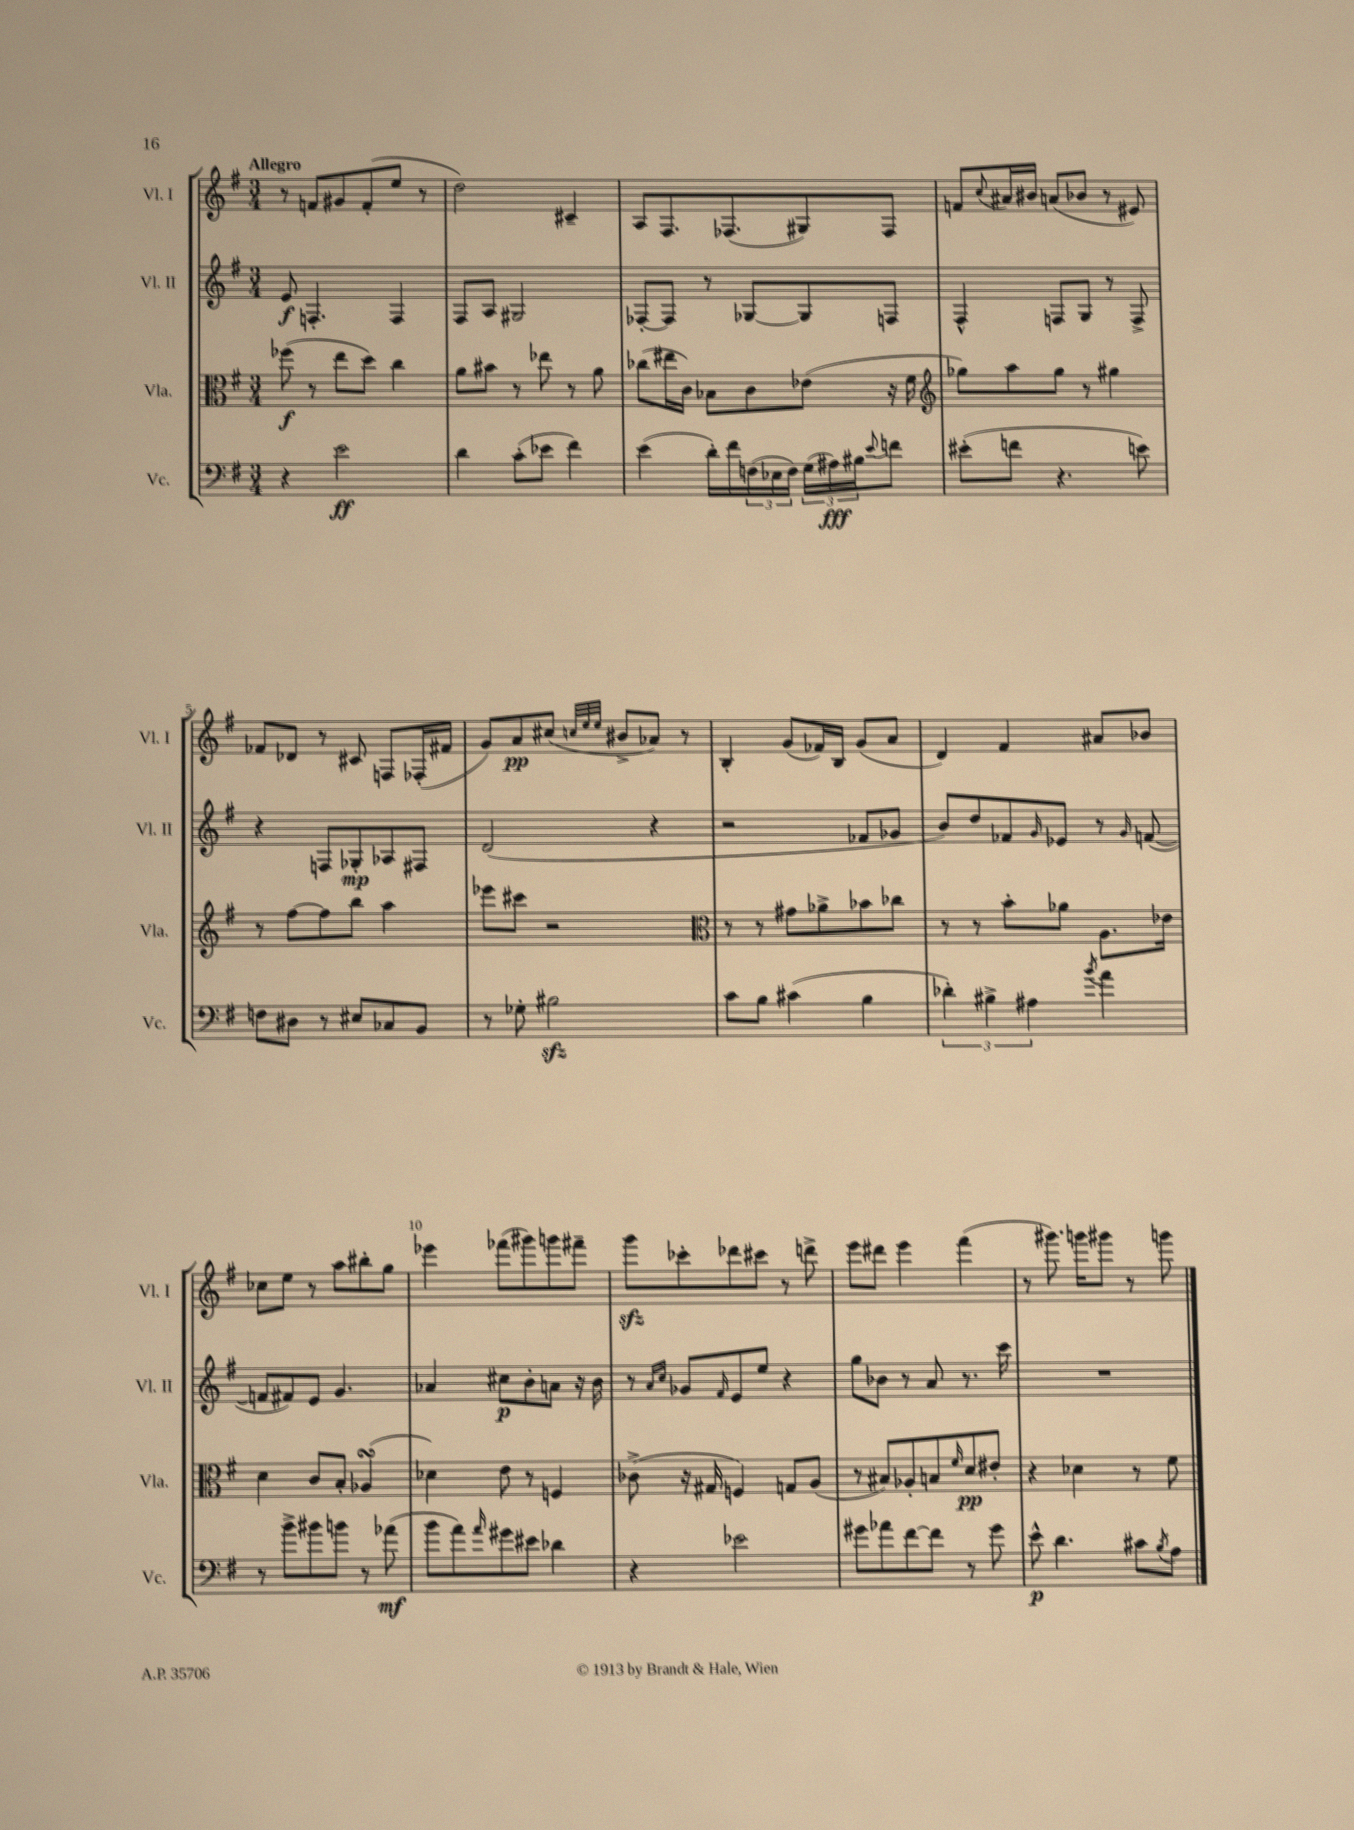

**kern	**dynam	**kern	**dynam	**kern	**dynam	**kern	**dynam
*part4	*part4	*part3	*part3	*part2	*part2	*part1	*part1
*staff4	*staff4	*staff3	*staff3	*staff2	*staff2	*staff1	*staff1
*I"Vc.	*	*I"Vla.	*	*I"Vl. II	*	*I"Vl. I	*
*I'Vc.	*	*I'Vla.	*	*I'Vl. II	*	*I'Vl. I	*
*clefF4	*	*clefC3	*	*clefG2	*	*clefG2	*
*k[f#]	*	*k[f#]	*	*k[f#]	*	*k[f#]	*
*M3/4	*	*M3/4	*	*M3/4	*	*M3/4	*
=1	=1	=1	=1	=1	=1	=1	=1
!	!	!	!	!	!	!LO:TX:a:B:t=Allegro	!
4r	.	(8ff-X\	f	8e/	f	8r	.
.	.	8r	.	4.Fn'/	.	8fn/L	.
2e\	ff	8ee\L	.	.	.	8g#X/	.
.	.	8dd\J)	.	.	.	(8f'/	.
.	.	4cc\	.	4F/	.	8ee/J	.
.	.	.	.	.	.	8r	.
=2	=2	=2	=2	=2	=2	=2	=2
4d\	.	8a\L	.	8F#/L	.	2dd\)	.
.	.	8b#X\J	.	8A/J	.	.	.
(8c'\L	.	8r	.	2G#X/	.	.	.
8e-X\J	.	8ee-X\	.	.	.	.	.
4f#\)	.	8r	.	.	.	4c#X~/	.
.	.	8a\	.	.	.	.	.
=3	=3	=3	=3	=3	=3	=3	=3
(4e\	.	(8cc-X\L	.	[8F-X'/L	.	8A/L	.
.	.	16ee#X\L	.	8F-/J]	.	8.F#/	.
.	.	16c\JJ)	.	.	.	.	.
16d'\LL)	.	8B-X\L	.	8r	.	.	.
16f#\	.	.	.	.	.	(8.F-X/	.
(24Fn\	.	8c\	.	[8G-X/L	.	.	.
24E-X\	.	.	.	.	.	.	.
24F\JJ)	.	.	.	.	.	.	.
(24G\LL	.	(8e-X\J	.	8G-/]	.	8G#X/)	.
24A#X\)	fff	.	.	.	.	.	.
24B#X\J	.	.	.	.	.	.	.
8qqe/	.	.	.	.	.	.	.
8fn\J	.	16r	.	8Fn/J	.	8F-/J	.
.	.	16f#\	.	.	.	.	.
=4	=4	=4	=4	=4	=4	=4	=4
*	*	*clefG2	*	*	*	*	*
(8e#X'\L	.	8gg-X\L)	.	4F#^^/	.	8fn/L	.
.	.	.	.	.	.	8qqcc/	.
8fn\J	.	8aa\	.	.	.	16a#X/L	.
.	.	.	.	.	.	16b#X/JJ	.
4.r	.	8gg-\J	.	8Fn/L	.	(8an/L	.
.	.	8r	.	8G/J	.	8b-X/J	.
.	.	4gg#X\	.	8r	.	8r	.
8en\)	.	.	.	8F^/	.	8e#X/)	.
!!LO:LB:g=z
=5	=5	=5	=5	=5	=5	=5	=5
8Fn\L	.	8r	.	4r	.	8f-X/L	.
8D#X\J	.	[8ff#\L	.	.	.	8d-X/J	.
8r	.	8ff#\]	.	8Fn/L	.	8r	.
8E#X/L	.	8bb\J	.	8G-X'/	mp	8c#X/	.
8C-X/	.	4aa\	.	8A-X/	.	8Fn/L	.
8BB/J	.	.	.	8F#X/J	.	(16F-X'/L	.
.	.	.	.	.	.	16f#X/JJ	.
=6	=6	=6	=6	=6	=6	=6	=6
8r	.	8eee-X\L	.	(2d/	.	8g/L)	.
8G-X'\	.	8ccc#X\J	.	.	.	8a/	pp
2B#Xzz\	.	2r	.	.	.	(8cc#X/J	.
.	.	.	.	.	.	32qqccn/LLL	.
.	.	.	.	.	.	32qqee/	.
.	.	.	.	.	.	32qqee/JJJ	.
.	.	.	.	.	.	8b#X^/L	.
.	.	.	.	4r	.	8a-X/J)	.
.	.	.	.	.	.	8r	.
=7	=7	=7	=7	=7	=7	=7	=7
*	*	*clefC3	*	*	*	*	*
8c\L	.	8r	.	2r	.	4B'/	.
8B\J	.	8r	.	.	.	.	.
(4c#X\	.	8g#X\L	.	.	.	(8g/L	.
.	.	8a-X^\	.	.	.	16f-X/L)	.
.	.	.	.	.	.	16B/JJ	.
4B\	.	8b-X\	.	8f-X/L	.	(8g/L	.
.	.	8cc-X\J	.	8g-X/J	.	8a/J	.
=8	=8	=8	=8	=8	=8	=8	=8
6d-X'\)	.	8r	.	8b/L)	.	4d/)	.
.	.	8r	.	8dd/	.	.	.
6B#X^\	.	.	.	.	.	.	.
.	.	8b'\L	.	8f-X/	.	4f#/	.
6A#X\	.	.	.	.	.	.	.
.	.	.	.	16qqg/	.	.	.
.	.	8a-X\J	.	8e-X/J	.	.	.
8qb/	.	.	.	.	.	.	.
4a\	.	8.A\L	.	8r	.	8a#X/L	.
.	.	.	.	16qqg/	.	.	.
.	.	.	.	([8fn/	.	8b-X/J	.
.	.	16e-X\Jk	.	.	.	.	.
!!LO:LB:g=z
=9	=9	=9	=9	=9	=9	=9	=9
8r	.	4d\	.	8fn/L]	.	8cc-X\L	.
8b^\L	.	.	.	8f#X/)	.	8ee\J	.
8b#X\	.	8c/L	.	8e/J	.	8r	.
8bn\J	.	8B'/J	.	4.g/	.	8aa\L	.
8r	.	(4A-XsSSs/	.	.	.	8bb#X'\	.
(8a-X\	mf	.	.	.	.	8gg\J	.
=10	=10	=10	=10	=10	=10	=10	=10
8b\L	.	4d-X\)	.	4a-X/	.	4eee-X\	.
8a\)	.	.	.	.	.	.	.
16qqa/	.	.	.	.	.	.	.
8g#X\	.	8e\	.	8cc#X\L	p	(8fff-X\L	.
8e#X\J	.	8r	.	8b'\	.	8ggg#X\)	.
4d-X\	.	4Fn/	.	8an\J	.	8gggn\	.
.	.	.	.	16r	.	8fff#X~\J	.
.	.	.	.	16b\	.	.	.
=11	=11	=11	=11	=11	=11	=11	=11
4r	.	(8c-X^\	.	8r	.	8gggzz\L	.
.	.	.	.	16qqa/LL	.	.	.
.	.	.	.	16qqcc/JJ	.	.	.
.	.	16r	.	8g-X/L	.	8ccc-X'\	.
.	.	16G#X/	.	.	.	.	.
.	.	.	.	16qqf#/	.	.	.
2e-X\	.	4Fn/)	.	8e/	.	8ddd-X\	.
.	.	.	.	8ee/J	.	8ccc#X\J	.
.	.	8Gn/L	.	4r	.	8r	.
.	.	(8A/J	.	.	.	8dddn^\	.
=12	=12	=12	=12	=12	=12	=12	=12
8g#X\L	.	8r	.	8gg\L	.	8eee\L	.
8a-X\	.	8B#X/L)	.	8b-X\J	.	8ddd#X\J	.
[8f#\	.	8A-X'/	.	8r	.	4eee\	.
8f#\J]	.	8Bn/	.	8a/	.	.	.
.	.	16qqf#/	.	.	.	.	.
8r	.	8d/	pp	8.r	.	(4fff#\	.
8g#\	.	8e#X'/J	.	.	.	.	.
.	.	.	.	16ccc\	.	.	.
=13	=13	=13	=13	=13	=13	=13	=13
8e^^\	p	4r	.	2.r	.	8r	.
4.d\	.	.	.	.	.	8.ggg#X\)	.
.	.	4d-X\	.	.	.	.	.
.	.	.	.	.	.	16gggn\KL	.
.	.	.	.	.	.	8ggg#X\J	.
8c#X\L	.	8r	.	.	.	8r	.
8qB/	.	.	.	.	.	.	.
8A\J	.	8f#\	.	.	.	8gggn\	.
==	==	==	==	==	==	==	==
*-	*-	*-	*-	*-	*-	*-	*-
